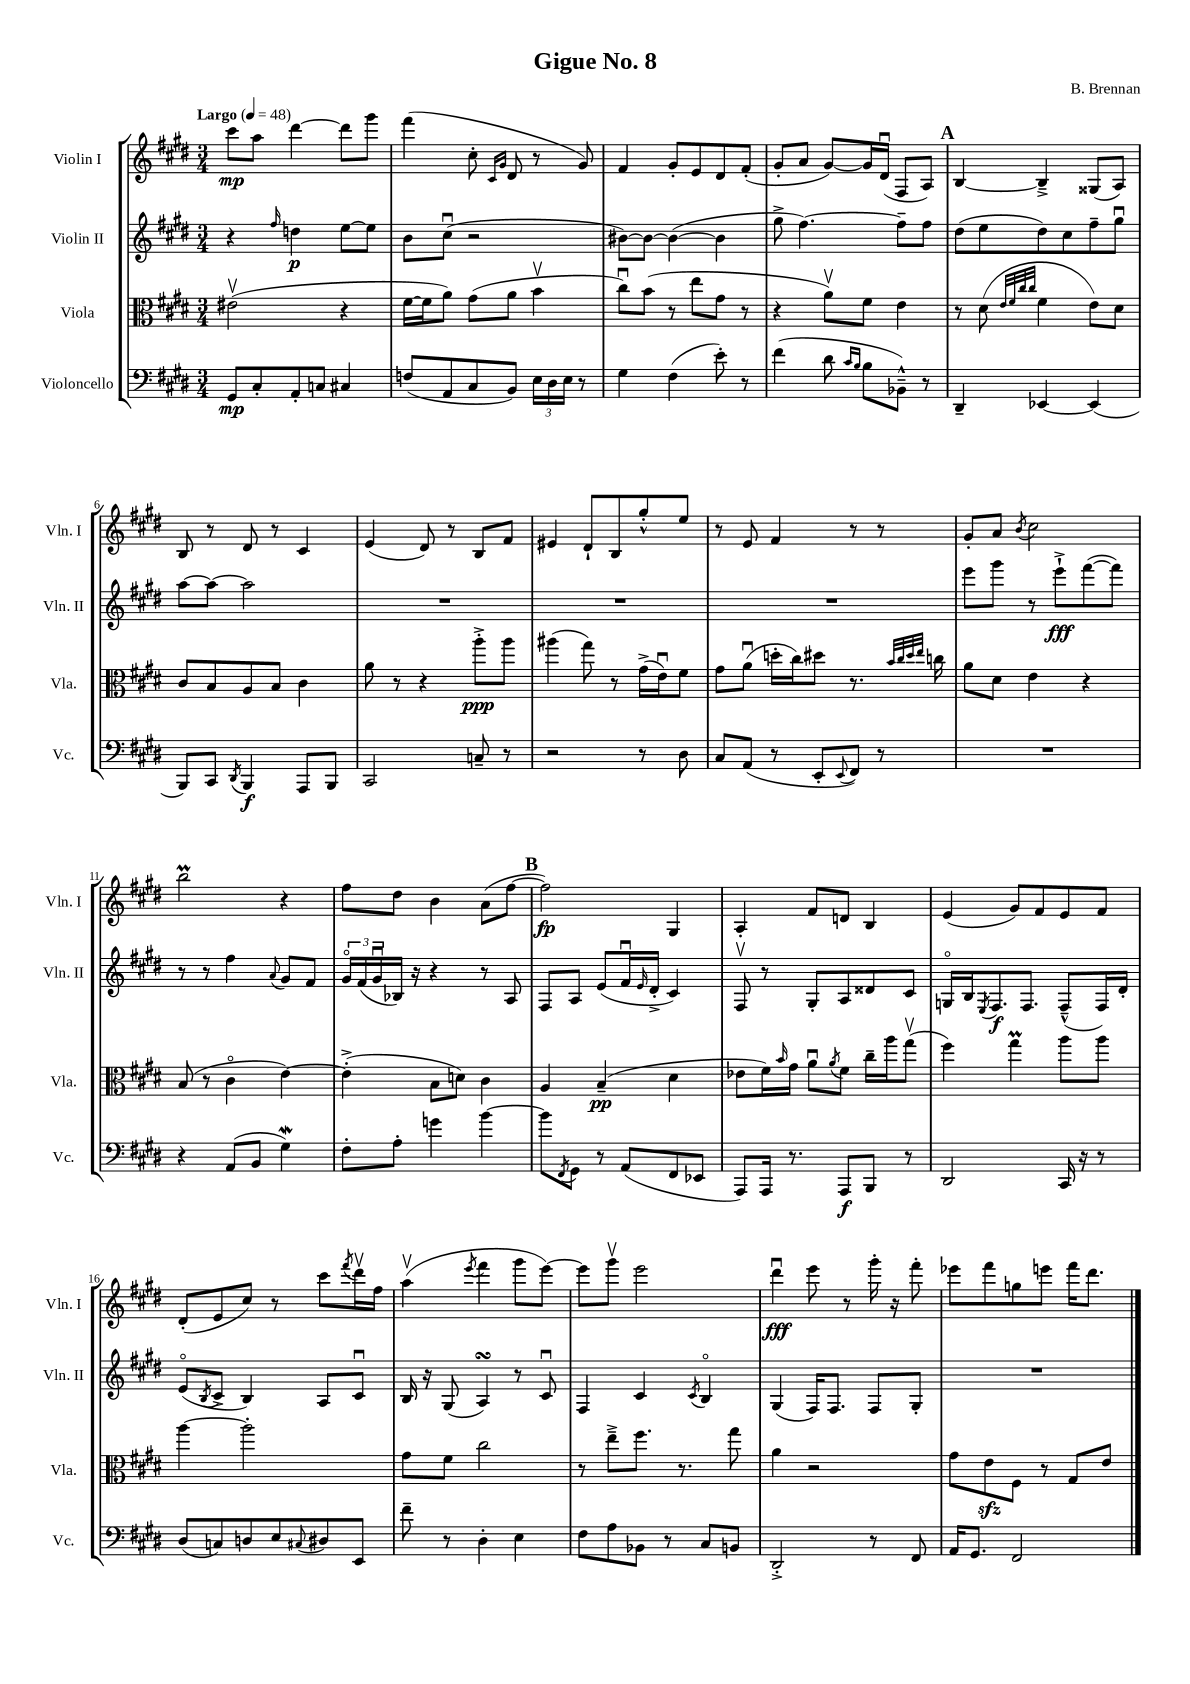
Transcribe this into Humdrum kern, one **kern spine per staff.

**kern	**kern	**kern	**kern
*staff4	*staff3	*staff2	*staff1
*clefF4	*clefC3	*clefG2	*clefG2
*k[f#c#g#d#]	*k[f#c#g#d#]	*k[f#c#g#d#]	*k[f#c#g#d#]
*M3/4	*M3/4	*M3/4	*M3/4
*MM48	*MM48	*MM48	*MM48
8GG#/L	(2e#v\	4r	8ccc#\L
8C#'/	.	.	8aa\J
.	.	16qqff#/	.
8AA'/	.	4dd\	[4ddd#\
8C/J	.	.	.
4C#/	4r	[8ee\L	8ddd#\]L
.	.	8ee\]J	8ggg#\J
=	=	=	=
(8F/L	[16f#\LL	8b\L	(4fff#\
.	16f#\]J	.	.
8AA/	8a\J)	(8cc#u\J	.
8C#/	(8g#\L	2r	8cc#'\
.	.	.	16qqc#/LL
.	.	.	16qqg#/JJ
8BB/J)	8a\J	.	8d#/
24E\LL	4bv\	.	8r
24D#\	.	.	.
24E\JJ	.	.	.
8r	.	.	8g#/)
=	=	=	=
4G#\	8cc#u\L)	[8b#\L)	4f#/
.	(8b\J	8b#\_J	.
(4F#\	8r	(4b#\_	8g#'/L
.	8ee\L	.	8e/
8e'\)	8g#\J	4b#\]	8d#/
8r	8r	.	(8f#'/J
=	=	=	=
(4f#\	4r	8gg#^\	8g#'/L
.	.	[4.ff#\)	8a/J
8d#\	8av\L)	.	[8g#/L)
16qqc#/LL	.	.	.
16qqB/JJ	.	.	.
8B\L	8f#\J	.	16g#/]L
.	.	.	(16d#u/JJ
8BB-~^^\J)	4e\	8ff#~\]L	8F#/L
8r	.	8ff#\J	8A/J)
=	=	=	=
4DD#~/	8r	(8dd#\L	[4B/
.	(8d#\	8ee\	.
.	32qqe/LLL	.	.
.	32qqf#/	.	.
.	32qqcc#/	.	.
.	32qqcc#/JJJ	.	.
[4EE-/	4f#\	8dd#\)	4B~^/]
.	.	8cc#\	.
(4EE-/]	8e\L)	8ff#~\	(8G##/L
.	8d#\J	8gg#u\J	8A/J)
=	=	=	=
8BBB/L)	8c#/L	[8aa\L	8B/
8CC#/J	8B/	8aa\_J	8r
8qDD#/	.	.	.
4BBB/	8A/	2aa\]	8d#/
.	8B/J	.	8r
8AAA/L	4c#\	.	4c#/
8BBB/J	.	.	.
=	=	=	=
2CC#/	8a\	2.r	(4e/
.	8r	.	.
.	4r	.	8d#/)
.	.	.	8r
8C~/	8aa'^\L	.	8B/L
8r	8aa\J	.	8f#/J
=	=	=	=
2r	(4aa#\	2.r	4e#/
.	8gg#\)	.	8d#`/L
.	8r	.	8B/
8r	(16g#^\LL	.	8gg#'^^/
.	16eu\J)	.	.
8D#\	8f#\J	.	8ee/J
=	=	=	=
8C#/L	8g#\L	2.r	8r
(8AA/J	(8au\J	.	8e/
8r	16dd'\LL	.	4f#/
.	16cc#\J)	.	.
8EE'/L	8dd#\J	.	.
8qqEE/	.	.	.
8FF#/J)	8.r	.	8r
8r	.	.	8r
.	32qqb/LLL	.	.
.	32qqcc#/	.	.
.	32qqdd#/	.	.
.	32qqee/JJJ	.	.
.	16cc\	.	.
=	=	=	=
2.r	8a\L	8eee\L	8g#'/L
.	8d#\J	8ggg#\J	8a/J
.	.	.	8qb/
.	4e\	8r	2cc#\
.	.	8eee`^\L	.
.	4r	([8fff#\	.
.	.	8fff#\]J)	.
=	=	=	=
4r	(8B/	8r	2bb\
.	8r	8r	.
(8AA/L	4c#o\	4ff#\	.
8BB/J	.	.	.
.	.	8qqa/	.
4G#\)	[4e\)	8g#/L	4r
.	.	8f#/J	.
=	=	=	=
8F#'\L	(4e'^\]	24g#o/LL	8ff#\L
.	.	(24f#/	.
.	.	24g#u/	.
8A'\J	.	16B-/JJ)	8dd#\J
.	.	16r	.
4g\	8B\L	4r	4b\
.	8d\J)	.	.
[4b\	4c#\	8r	(8a\L
.	.	8A/	[8ff#\J
=	=	=	=
8b\]L	4A/	8F#/L	2ff#\])
8qFF#/	.	.	.
8GG#\J	.	8A/J	.
8r	(4B~/	(8e/L	.
(8AA/L	.	16f#u/L	.
.	.	16qqe/	.
.	.	16d#'^/JJ	.
8FF#/	4d#\	4c#/)	4G#/
8EE-/J	.	.	.
=	=	=	=
8AAA/L)	8e-\L	8F#v/	4A'/
16AAA/Jk	16f#\L)	8r	.
.	16qqb/	.	.
8.r	16g#\JJ	.	.
.	8au\L	8G#'/L	8f#/L
.	8qa/	.	.
8AAA/L	8f#\J	8A/	8d/J
8BBB/J	16cc#~\LL	8d##/	4B/
.	16aa\J	.	.
8r	(8gg#v\J	8c#/J	.
=	=	=	=
2DD#/	4ff#\)	16Go/LL	(4e/
.	.	16B/J	.
.	.	8qE/	.
.	.	8.F#/	.
.	4gg#\	.	8g#/L)
.	.	8.F#/J	.
.	.	.	8f#/
16CC#/	8aa\L	(8F#~^^/L	8e/
16r	.	.	.
8r	8aa\J	16F#/L)	8f#/J
.	.	16d#'/JJ	.
=	=	=	=
(8D#/L	[4aa\	(8eo/L	(8d#'/L
.	.	8qB/	.
8C/)	.	8c#^/J	8e/
8D/	2aa'\]	4B/)	8cc#/J)
8E/	.	.	8r
8qqC#/	.	.	.
8D#/	.	8A/L	8ccc#\L
.	.	.	8qfff#/
8EE/J	.	8c#u/J	16ddd#v\L
.	.	.	16ff#\JJ
=	=	=	=
8f#~\	8g#\L	16B/	(4aav\
.	.	16r	.
8r	8f#\J	(8G#/	.
.	.	.	8qeee/
4D#'\	2cc#\	4A/)	4fff#\
4E\	.	8r	8ggg#\L
.	.	8c#u/	[8eee\J)
=	=	=	=
8F#\L	8r	4F#/	8eee\]L
8A\	8ee~^\L	.	8ggg#v\J
8BB-\J	8.ff#\J	4c#/	2eee\
8r	.	.	.
.	8.r	.	.
.	.	8qc#/	.
8C#/L	.	4Bo/	.
8BB/J	8gg#\	.	.
=	=	=	=
2DD#'^/	4a\	(4G#/	4ddd#u\
.	2r	16F#/LK)	8eee\
.	.	8.F#/J	.
.	.	.	8r
8r	.	8F#/L	16ggg#'\
.	.	.	16r
8FF#/	.	8G#'/J	8fff#'\
=	=	=	=
16AA/LK	8g#\L	2.r	8eee-\L
8.GG#/J	.	.	.
.	8e\	.	8fff#\
2FF#/	8F#\J	.	8gg\
.	8r	.	8eee\J
.	8G#/L	.	16fff#\LK
.	.	.	8.ddd#\J
.	8e/J	.	.
==	==	==	==
*-	*-	*-	*-
